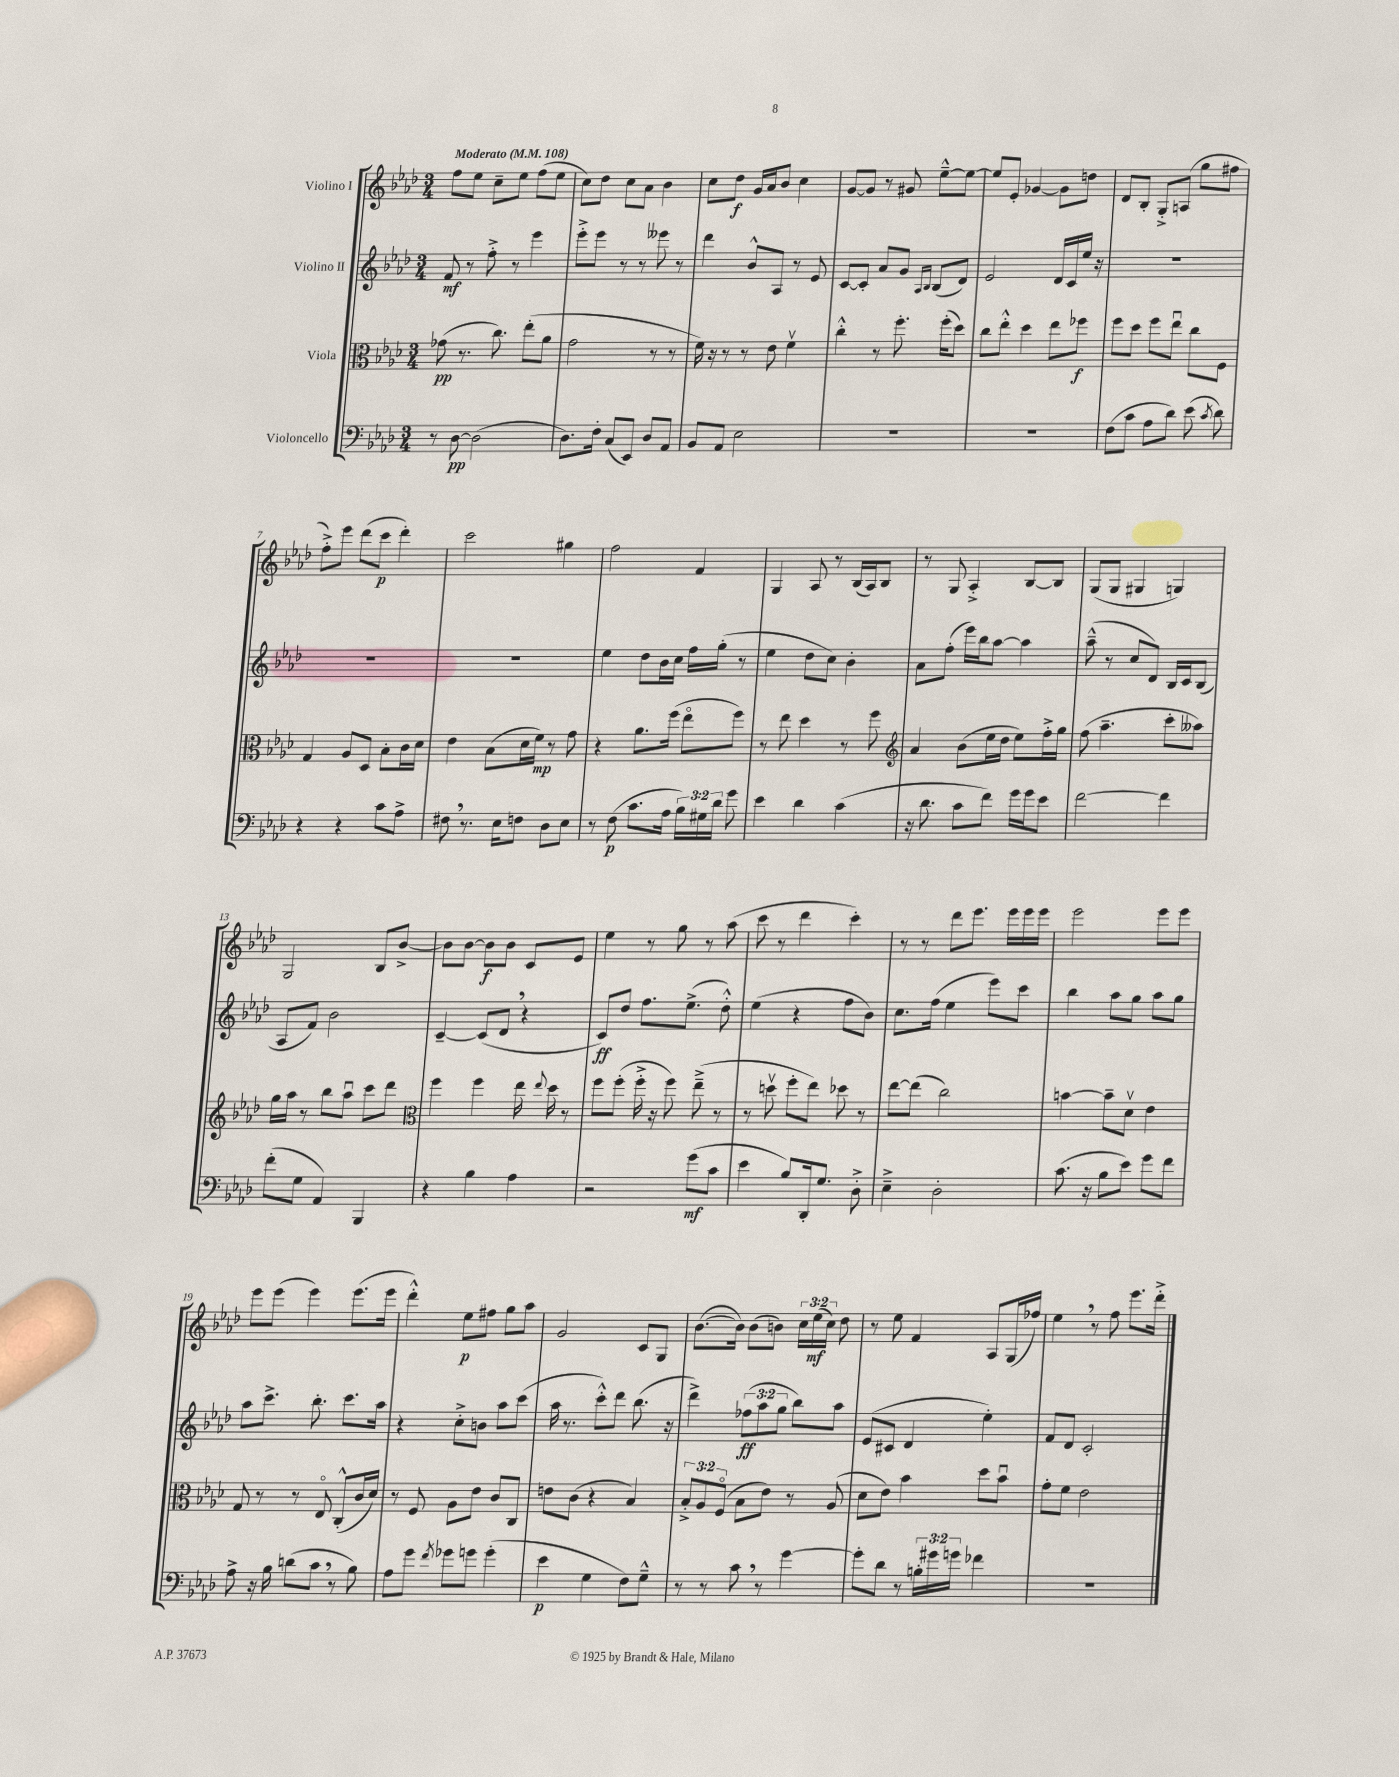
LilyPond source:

<<
\new StaffGroup <<
\new Staff = "s0" \with { instrumentName = "Violino I" } {
    \clef treble \key aes \major \numericTimeSignature \time 3/4 \override Staff.TupletNumber.text = #tuplet-number::calc-fraction-text \tempo "Moderato" 4 = 108
    \autoBeamOff f''8[ ees''8] c''8[-- ees''8] f''8[( ees''8] |
    c''8[) des''8] c''8[ aes'8] bes'4 |
    c''8[ des''8]\f g'16[ aes'16 bes'8] c''4 |
    g'8[~ g'8] r8 gis'8 ees''8[~---^ ees''8]~ |
    ees''8[ ees'8]-. ges'4~ ges'8[ d''8] |
    des'8[ bes8]-. g8[-.-> a8]( g''8[ fis''8] |
    f''8[-.->) ees'''8] des'''8[( c'''8]\p des'''4-.) |
    c'''2 gis''4 |
    f''2 f'4 |
    g4 aes8 r8 bes16[( aes16) bes8] |
    r8 g8 aes4-.-> bes8[~ bes8] |
    g8[( g8] gis4 g4) |
    g2 bes8[ bes'8]~-> |
    bes'8[ bes'8]~ bes'8[\f bes'8] c'8[ ees'8] |
    ees''4 r8 g''8 r8 aes''8( |
    c'''8 r8 des'''4 c'''4-.) |
    r8 r8 des'''8[ ees'''8.] ees'''16[ ees'''16 ees'''16] |
    ees'''2 ees'''8[ ees'''8] |
    ees'''8[ ees'''8]( ees'''4) ees'''8.[( ees'''16] |
    des'''4-.-^) ees''8[\p fis''8] g''8[ aes''8] |
    g'2 c'8[ g8] |
    bes'8.[~( bes'16]) bes'8[( b'8]) \tuplet 3/2 { c''16[ ees''16\mf( c''16]) } des''8 |
    r8 ees''8 f'4 aes8[ g16( fes''16]) |
    ees''4 \breathe r8 f''8 ees'''8.[ des'''16]-.-> \bar "|." |
}
\new Staff = "s1" \with { instrumentName = "Violino II" } {
    \clef treble \key aes \major \numericTimeSignature \time 3/4 \override Staff.TupletNumber.text = #tuplet-number::calc-fraction-text
    \autoBeamOff f'8\mf r8 f''8-.-> r8 ees'''4 |
    ees'''8[-.-> ees'''8] r8 r8 eeses'''8 r8 |
    des'''4 bes'8[-^ aes8] r8 ees'8 |
    c'8[~ c'8]-. aes'8[ g'8] \grace { aes16[ bes16] } bes8[( des'8]) |
    ees'2 des'16[ c'16 ees''16] r16 |
    R2. |
    R2. |
    R2. |
    ees''4 des''8[ bes'16 c''16] f''16[ g''16]-.( r8 |
    ees''4 des''8[ c''8]) bes'4-. |
    aes'8[ f''8]-.( ees'''16[) bes''16 aes''8]~ aes''4 |
    aes''8---^( r8 c''8[ des'8]) bes16[ c'16 bes8]( |
    aes8[ f'8]) bes'2 |
    c'4~-- c'8[( des'8] \breathe r4 |
    c'8[\ff) des''8] f''8.[ ees''8.]->( des''8-.-^) |
    ees''4( r4 f''8[ bes'8]) |
    c''8.[ f''16]( ees''4 ees'''8[) c'''8] |
    bes''4 aes''8[ g''8] aes''8[ g''8] |
    aes''8[ c'''8.]-> bes''8.-. c'''8.[ aes''16] |
    r4 c''8[-.-> b'8] aes''8[ c'''8]( |
    aes''16 r8. c'''8[-.-^) des'''8] bes''8.( r16 |
    des'''4->) \tuplet 3/2 { fes''8[\ff( aes''8 g''8] } bes''8[) aes''8] |
    ees'8[( cis'8] des'4 ees''4-.) |
    f'8[ des'8] c'2-. \bar "|." |
}
\new Staff = "s2" \with { instrumentName = "Viola" } {
    \clef alto \key aes \major \numericTimeSignature \time 3/4 \override Staff.TupletNumber.text = #tuplet-number::calc-fraction-text
    \autoBeamOff ges'8\pp( r8. c''8.) ees''8[-.( aes'8] |
    g'2 r8 r8 |
    f'16) r16 r8 r8 ees'8 f'4\upbow |
    c''4-.-^ r8 f''8.-. f''16[-.( des''8]) |
    c''8[ ees''8]-.-^ des''4 ees''8[ fes''8]\f |
    f''8[ des''8] f''8[ ees''8]\downbow c''8[ f8] |
    g4 aes8[ des8] bes8[-. c'16 des'16] |
    ees'4 bes8[( des'16 f'16]\mp) r8 g'8 |
    r4 aes'8.[ f''16]( ees''8[\flageolet f''8]) |
    r8 ees''8 des''4 r8 f''8 |
    \clef treble aes'4 bes'8[( ees''16 des''16] ees''8[) f''16-.-> g''16] |
    f''8( aes''4.-- c'''8[-. aeses''8]) |
    g''16[ aes''16] r8 bes''8[ aes''8]\downbow c'''8[ des'''8] |
    \clef alto f''4 f''4 ees''16 \appoggiatura { ees''8 } des''16 r8 |
    f''8[ f''8]-.( f''16-.-> r16 f''8) ees''8--->( r8 |
    r8 d''8\upbow f''8[-. ees''8]) des''8 r8 |
    ees''8[~ ees''8]( c''2) |
    b'4~ b'8[-- des'8]\upbow ees'4 |
    g8 r8 r8 ees8\flageolet c8[-.-^( c'16 des'16]) |
    r8 f8 aes8[ ees'8] c'8[ c8] |
    e'8[ c'8]( r4 bes4) |
    \tuplet 3/2 { bes8[-.-> aes8 f8]\flageolet( } bes8[ ees'8]) r8 aes8( |
    des'8[ ees'8]) bes'4 des''8[ bes'8]\downbow |
    g'8[-. f'8] ees'2 \bar "|." |
}
\new Staff = "s3" \with { instrumentName = "Violoncello" } {
    \clef bass \key aes \major \numericTimeSignature \time 3/4 \override Staff.TupletNumber.text = #tuplet-number::calc-fraction-text
    \autoBeamOff r8 des8~\pp des2( |
    des8.[) f16]-. c8[( ees,8]) des8[ aes,8] |
    bes,8[ aes,8] ees2 |
    R2. |
    R2. |
    f8[( c'8] aes8[ des'8]) ees'8( \acciaccatura { c'8 } des'8) |
    r4 r4 c'8[ aes8]-> |
    fis8 \breathe r8. ees16[ f8] des8[ ees8] |
    r8 f8\p( c'8.[ aes16] \tuplet 3/2 { bes16[) gis16 des'16] } g'8 |
    ees'4 des'4 c'4( |
    r16 des'8. c'8[ f'8]) g'16[ g'16 ees'8] |
    f'2~ f'4 |
    f'8[-.( g8] aes,4) bes,,4 |
    r4 bes4 aes4 |
    r2 g'8[\mf( c'8] |
    ees'4 bes8[) des,16-. g8.] des8-.-> |
    ees4---> des2-. |
    c'8.( r16 bes8[ ees'8]) g'8[ f'8] |
    aes8-> r16 bes16 d'8[( c'8] \breathe r8 bes8) |
    aes8[ g'8] \acciaccatura { f'8 } ges'8[ g'8] g'4-.( |
    ees'4\p g4 f8[) g8]---^ |
    r8 r8 c'8 \breathe r8 g'4~ |
    g'8[-. des'8] r8 \tuplet 3/2 { b16[-. gis'16 g'16] } fes'4 |
    R2. \bar "|." |
}
>>
>>
